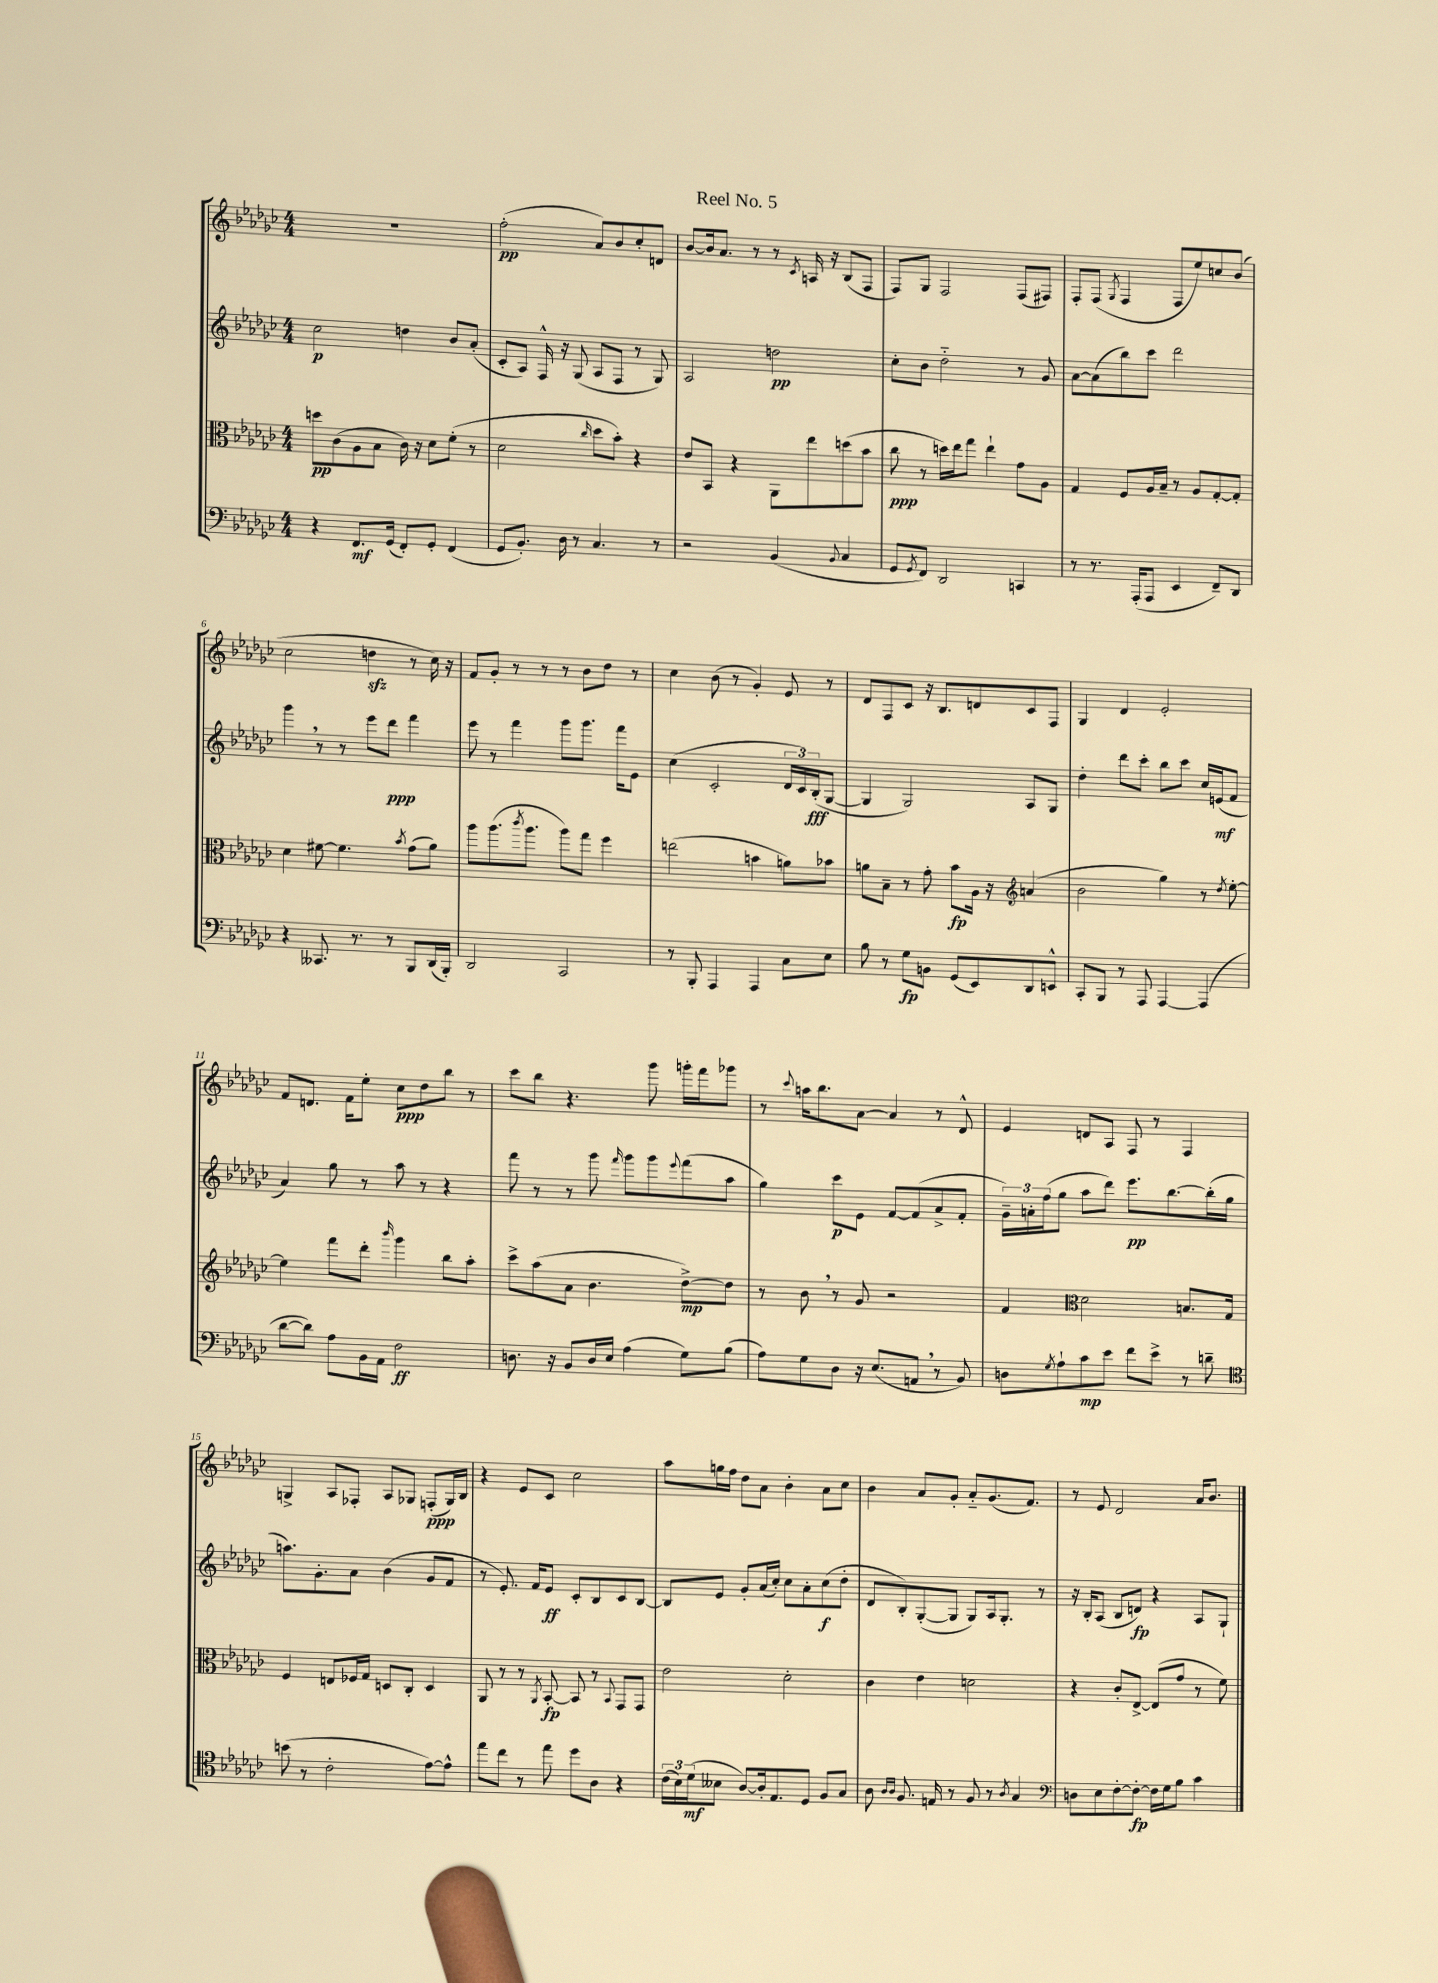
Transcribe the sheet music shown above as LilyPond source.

\header { title = "Reel No. 5" }
<<
\new StaffGroup <<
\new Staff = "s0" {
    \clef treble \key ges \major \numericTimeSignature \time 4/4
    R1 |
    f''2-.\pp( aes'8) bes'8 ces''8-. d'8 |
    bes'8~ bes'16 aes'8. r8 r8 \acciaccatura { ces'8 } a16 r16 bes8( f8 |
    f8) ges8 f2 f8( fis8) |
    f8-. f8( \acciaccatura { ges8 } f4 f8 ees''8) c''8 bes'8( |
    ces''2 d''4\sfz r8 ces''16) r16 |
    f'8 ges'8-. r8 r8 r8 bes'8 des''8 r8 |
    ces''4 bes'8( r8 ges'4-.) ees'8 r8 |
    des'8 f8 ces'8 r16 bes8. d'8 ces'8 f8 |
    ges4 des'4 ees'2-. |
    f'8 d'8. f'16 ees''8-. ces''8\ppp des''8 bes''8 r8 |
    ces'''8 bes''8 r4. ges'''8 g'''16-. f'''16 ges'''8 |
    r8 \appoggiatura { ces'''8 } a''16 bes''8. aes'8~ aes'4 r8 des'8-^ |
    ees'4 d'8 aes8 f8 r8 f4 |
    g4-> aes8 fes8-. aes8 ges8 f8-.\ppp( ges16) bes16 |
    r4 ees'8 ces'8 ces''2 |
    aes''8 g''16 f''16 des''8 aes'8 bes'4-. aes'8 ces''8 |
    bes'4 aes'8 ges'8-. aes'8-_ ges'8.( f'8.) |
    r8 ees'8 des'2 aes'16 bes'8. \bar "|." |
}
\new Staff = "s1" {
    \clef treble \key ges \major \numericTimeSignature \time 4/4
    ces''2\p d''4 bes'8 aes'8-.( |
    ces'8-. aes8) f16-^ r16 ges8( aes8 f8 r8 ges8) |
    aes2 d''2\pp |
    ces''8-. bes'8 des''2-_ r8 ges'8 |
    aes'8~ aes'8( bes''8) ces'''8 des'''2 |
    ges'''4 \breathe r8 r8 ees'''8 des'''8\ppp f'''4 |
    ees'''8 r8 f'''4 ges'''8 ges'''8. f'''16 ees'8 |
    ces''4( ces'2-. \tuplet 3/2 { des'16 ces'16) bes16-.\fff( } ges8~ |
    ges4 ges2) aes8 ges8 |
    des''4-. des'''8 ces'''8-. bes''8 ces'''8 ces''16 e'16\mf( f'8 |
    aes'4) ges''8 r8 aes''8 r8 r4 |
    f'''8 r8 r8 ges'''8 \grace { f'''16 } ges'''8 ges'''8 \appoggiatura { ees'''8 } f'''8( aes''8 |
    ges''4) ces'''8\p ees'8 f'8~ f'8( aes'8-> f'8-. |
    \tuplet 3/2 { ges'16--) a'16-. f''16( } ges''8 aes''8 des'''8) ees'''8.\pp bes''8.~ bes''16-.( ges''16 |
    a''8.) ges'8.-. aes'8 bes'4( ges'8 f'8 |
    r8 ees'8.-.) f'16 ees'8\ff ces'8-. bes8 ces'8 bes8~ |
    bes8 ees'8 ges'8-. aes'16( ces''16-.) ces''8 aes'8-. ces''8\f( des''8-. |
    des'8 bes8-.) ges8~-.( ges8 ges8) aes16 ges8.-. r8 |
    r16 bes16-. aes8( bes8 d'8\fp) r4 aes8 ges8-! \bar "|." |
}
\new Staff = "s2" {
    \clef alto \key ges \major \numericTimeSignature \time 4/4
    d''8\pp ces'8( aes8 bes8 ces'16) r16 des'8 f'8-.( r8 |
    des'2 \grace { ces''16 } des''8 bes'8-.) r4 |
    ees'8 bes,8 r4 aes,8 ees''8 d''8( bes'8 |
    ces''8\ppp r8 d''16) ees''16 ges''8 ees''4-! ges'8 aes8 |
    ges4 f8 aes16 bes16-- r8 aes8 ges8~-. ges8-. |
    des'4 fis'8~ fis'4. \acciaccatura { bes'8 } ges'8( aes'8) |
    aes''8 aes''8.( \acciaccatura { ces'''8 } aes''8. aes''8) ges''8 f''4 |
    e''2( b'4 a'8) bes'8 |
    a'8 bes8-- r8 ges'8-. bes'8\fp aes16 r16 \clef treble a'4( |
    bes'2 ges''4) r8 \acciaccatura { des''8 } ees''8~-. |
    ees''4 f'''8 des'''8-. \grace { bes'''16 } ges'''4 bes''8 aes''8-. |
    ces'''8-> aes''8( aes'8 bes'4. des''8~->\mp) des''8 |
    r8 bes'8 \breathe r8 ges'8 r2 |
    f'4 \clef alto des'2 b8. ges16 |
    f4 e8 fes16 ges16 d8 ces8-. d4 |
    aes,8 r8 r8 \acciaccatura { aes,8 } bes,8~-.\fp bes,8 r8 \appoggiatura { bes,8 } ges,8 ges,8 |
    ees'2 des'2-. |
    ces'4 ees'4 d'2 |
    r4 ces'8-. ees8~-> ees8( ges'8 r8 f'8) \bar "|." |
}
\new Staff = "s3" {
    \clef bass \key ges \major \numericTimeSignature \time 4/4
    r4 f,8.\mf ges,16( f,8-.) ges,8-. f,4( |
    ges,8 bes,8.-.) des16 r8 ces4. r8 |
    r2 bes,4( \appoggiatura { bes,8 } ces4 |
    ges,8 \acciaccatura { ges,8 } f,8) des,2 c,4 |
    r8 r8. aes,,16-.( aes,,8 ees,4 f,8--) des,8 |
    r4 ceses,8. r8. r8 bes,,8 des,16( bes,,16-.) |
    des,2 ces,2 |
    r8 bes,,8-. aes,,4 aes,,4 ces8 ees8 |
    bes8 r8 ges8\fp b,8 ges,8( ees,8) des,8 e,8-^ |
    ces,8-. bes,,8 r8 aes,,8 aes,,4~ aes,,4( |
    des'8~ des'8) aes8 bes,16 aes,16 f2\ff |
    d8. r16 bes,8 d16 ees16 aes4( ges8) bes8( |
    aes8) ges8 des8 r16 ees8.( a,8 \breathe r8 bes,8) |
    d8 \acciaccatura { ges8 } aes8-! ces'8\mp ees'8 f'8 ees'8-> r8 d'8-- |
    \clef tenor b'8( r8 ces'2-. ees'8~) ees'8-^ |
    ees''8 ces''8 r8 ees''8 des''8 aes8 r4 |
    \tuplet 3/2 { ces'16( bes16) des'16\mf( } beses8 aes8~) aes16-. ees8. des8 f8 ges8 |
    aes8 \grace { aes16 aes16 } f8. e16 r8 f8 r8 \acciaccatura { aes8 } ges4 |
    \clef bass d8 ees8 f8~-. f8~-.\fp f16 ges16 bes8 ces'4 \bar "|." |
}
>>
>>
